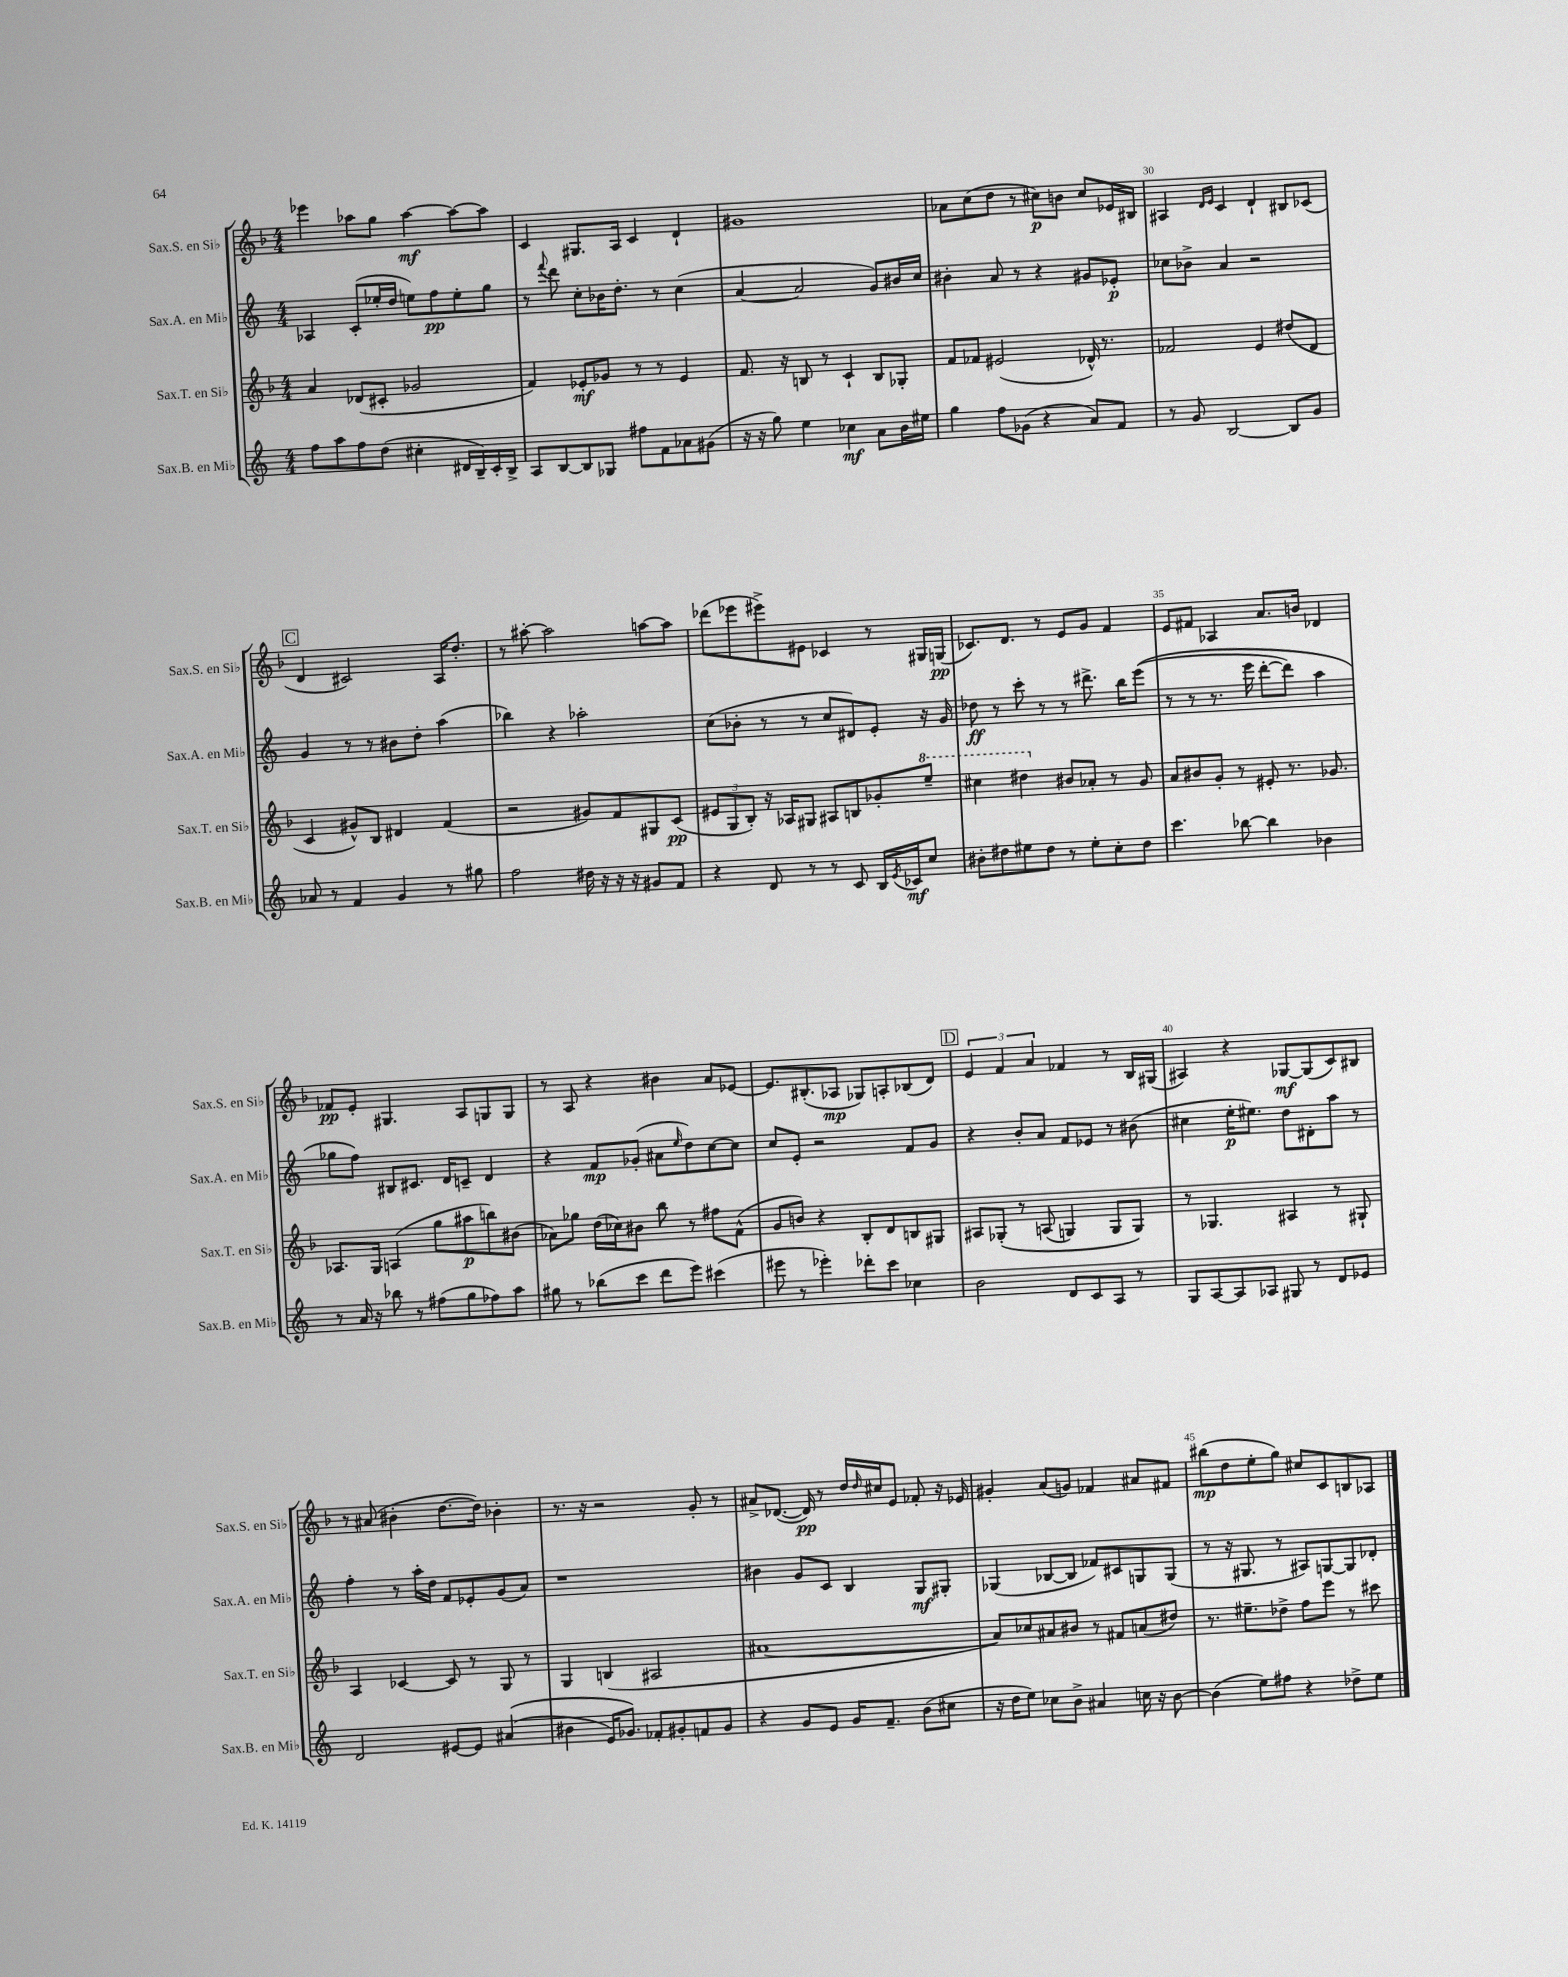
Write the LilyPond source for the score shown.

<<
\new StaffGroup <<
\new Staff = "s0" \with { instrumentName = "Sax.S. en Sib" shortInstrumentName = "Sax.S. en Sib" } {
    \clef treble \key f \major \numericTimeSignature \time 4/4
    ees'''4 aes''8 g''8 aes''4~\mf aes''8~ aes''8 |
    c'4 gis8. a16 c'4 d'4-! |
    gis'1 |
    aes'8 c''8( d''8 r8 cis''8\p) b'8 cis''8 ees'16 bis16 |
    ais4 \grace { d'16 e'16 } c'4 d'4-! bis8 ces'8( |
    \mark \markup { \box "C" } d'4 cis'2) a16 d''8.-. |
    r8 ais''8~-. ais''2 a''8~ a''8 |
    des'''8( ees'''8 eis'''8->) eis'8 ces'4 r8 gis16 g16\pp( |
    ces'8.) d'8. r8 e'8 g'8 f'4 |
    e'8 fis'8 aes4 a'8. b'16 des'4 |
    fes'8\pp e'8-. gis4. a8 g8 g8 |
    r8 a8 r4 bis'4 a'8 ees'8~ |
    ees'8. bis8.-.( aes8\mp ges8) a8-. bes8( d'8) |
    \mark \markup { \box "D" } \tuplet 3/2 { e'4 f'4 a'4 } fes'4 r8 bes16 gis16( |
    ais4) r4 ges8~\mf ges8( c'8) bis8 |
    r8 ais'8( bis'4-. d''8.~ d''16) bes'4-. |
    r8. r16 r2 g'8-. r8 |
    ais'8-> des'8.~( des'16\pp) r8 d''16 \grace { d''16 } cis''16 e'8 fes'8-. r16 ees'16 |
    gis'4-. a'8( g'8) fes'4 ais'8 fis'8 |
    bis''8\mp( d''8 e''8-. g''8) cis''8 c'8 b8 aes8 \bar "|." |
}
\new Staff = "s1" \with { instrumentName = "Sax.A. en Mib" shortInstrumentName = "Sax.A. en Mib" } {
    \clef treble \key c \major \numericTimeSignature \time 4/4
    aes4 c'8-.( ees''16-. d''16 e''8) f''8\pp e''8-. g''8 |
    r8 \appoggiatura { f'''8 } d'''8 c''8-. bes'16 d''8.-. r8 c''4( |
    a'4~ a'2 g'8) bis'16 c''16 |
    bis'4-. a'8 r8 r4 gis'8 ees'8-.\p |
    ces''8 bes'8-> a'4 r2 |
    \mark \markup { \box "C" } g'4 r8 r8 bis'8 d''8-. a''4( |
    bes''4) r4 aes''2-. |
    c''8( bes'8-. r8 r8 c''8 dis'8) e'8-. r16 g'16 |
    des''8\ff r8 c'''8-. r8 r8 dis'''8.-> b''16 e'''8(\( |
    r8 r8 r8. e'''16 d'''8~-. d'''8) a''4 |
    ges''8 f''8\) bis8 cis'8. d'16 c'8-- d'4 |
    r4 f'8\mp ges'8-.( ais'8 \grace { e''16 } d''8) c''8~ c''8 |
    c''8 e'8-. r2 f'8 g'8 |
    \mark \markup { \box "D" } r4 b'8-. a'8 f'8 ees'8 r8 bis'8( |
    cis''4 e''16-.\p eis''8.) d''8 dis'8-. a''8 r8 |
    f''4-. r8 a''16-. d''16 f'8 ees'8-. g'8( a'8) |
    r1 |
    bis'4 g'8 c'8 b4 g8\mf gis8-. |
    ges4( bes8~ bes8 fes'8) cis'8 g8 g8( |
    r8 r16 gis8. r8 ais8) g8~ g8 des'8-. \bar "|." |
}
\new Staff = "s2" \with { instrumentName = "Sax.T. en Sib" shortInstrumentName = "Sax.T. en Sib" } {
    \clef treble \key f \major \numericTimeSignature \time 4/4
    a'4 des'8( cis'8-. ges'2 |
    f'4) ees'8-.\mf ges'8 r8 r8 ees'4 |
    f'8. r16 b8 r8 c'4-! b8 ges8-. |
    f'8 fes'8 eis'2( des'16-^) r8. |
    fes'2 e'4 dis''8( d'8 |
    \mark \markup { \box "C" } c'4 gis'8-^) bes8 dis'4 f'4( |
    r2 gis'8) f'8 gis8 c'8\pp( |
    \tuplet 3/2 { eis'8 g8 bes8-.) } r16 aes16 gis8 ais8 b8 ges'8-. \ottava #1 e'''8-- |
    cis'''4 dis'''4 \ottava #0 bis'8 aes'8-. r8 g'8 |
    a'8 bis'8 g'8-. r8 eis'8-. r8. ges'8. |
    aes8. g16 a4( g''8 ais''8\p b''8) bis'8( |
    aes'8) ges''8 d''16( ces''16) bis'8 bes''8 r8 fis''8 f'8-^( |
    g'8 b'8) r4 bes8-. d'8 b8 gis8 |
    \mark \markup { \box "D" } ais8 ges8-.\( r8 a8( g4) g8 g8\) |
    r8 ges4. ais4 r8 gis8-! |
    a4 ces'4~ ces'8 r8 g8 r8 |
    g4 b4( ais2 |
    ais'1~ |
    ais'8) ces''8 ais'8 bis'8 r8 fis'8 a'8( dis''8) |
    r8. eis''8.-- des''8-> f''8 e'''8 r8 cis'''8 \bar "|." |
}
\new Staff = "s3" \with { instrumentName = "Sax.B. en Mib" shortInstrumentName = "Sax.B. en Mib" } {
    \clef treble \key c \major \numericTimeSignature \time 4/4
    f''8 a''8 f''8 d''8( cis''4-. dis'16 b16--) c'16-. b16-> |
    a8 b8~ b8 ges8 fis''8 f'8 aes'8 gis'8( |
    r16 r16 g''8) e''4 ces''4\mf a'8 b'16 eis''16 |
    g''4 f''8 ges'8( r4 a'8) f'8 |
    r8 g'8 b2~ b8 g'8 |
    \mark \markup { \box "C" } aes'8 r8 f'4 g'4 r8 gis''8 |
    f''2 dis''16 r16 r16 r16 gis'8 f'8 |
    r4 d'8 r8 r8 c'8 b16 \acciaccatura { e'8 } ces'16\mf c''8 |
    bis'8-. dis''8 eis''8 dis''8 r8 eis''8-. c''8-. dis''8 |
    c'''4. bes''8~ bes''4 bes'4 |
    r8 a'16 r16 bes''8 r8 fis''8( g''8 fes''8) a''8 |
    gis''8 r8 bes''8( c'''8 d'''8 e'''8) cis'''4( |
    eis'''8 r8 ees'''4-.) des'''8-. c'''8 ces''4 |
    \mark \markup { \box "D" } b'2 d'8 c'8 a8 r8 |
    g8 a8~ a8 aes8 gis8 r8 d'8 ees'8 |
    d'2 eis'8~ eis'8 ais'4(\( |
    bis'4 e'16) ges'8.\) fes'8-. gis'8-. f'8 gis'8 |
    r4 g'8 e'8 g'16 f'8.-- b'8( cis''8 |
    r16 d''16 e''8) ces''8 b'8-> ais'4 c''16 r16 b'8~ |
    b'4( e''8) fis''8 r4 des''8-> e''8 \bar "|." |
}
>>
>>
\layout { \context { \Score currentBarNumber = #26 \override BarNumber.break-visibility = ##(#f #t #t) barNumberVisibility = #(every-nth-bar-number-visible 5) } }
